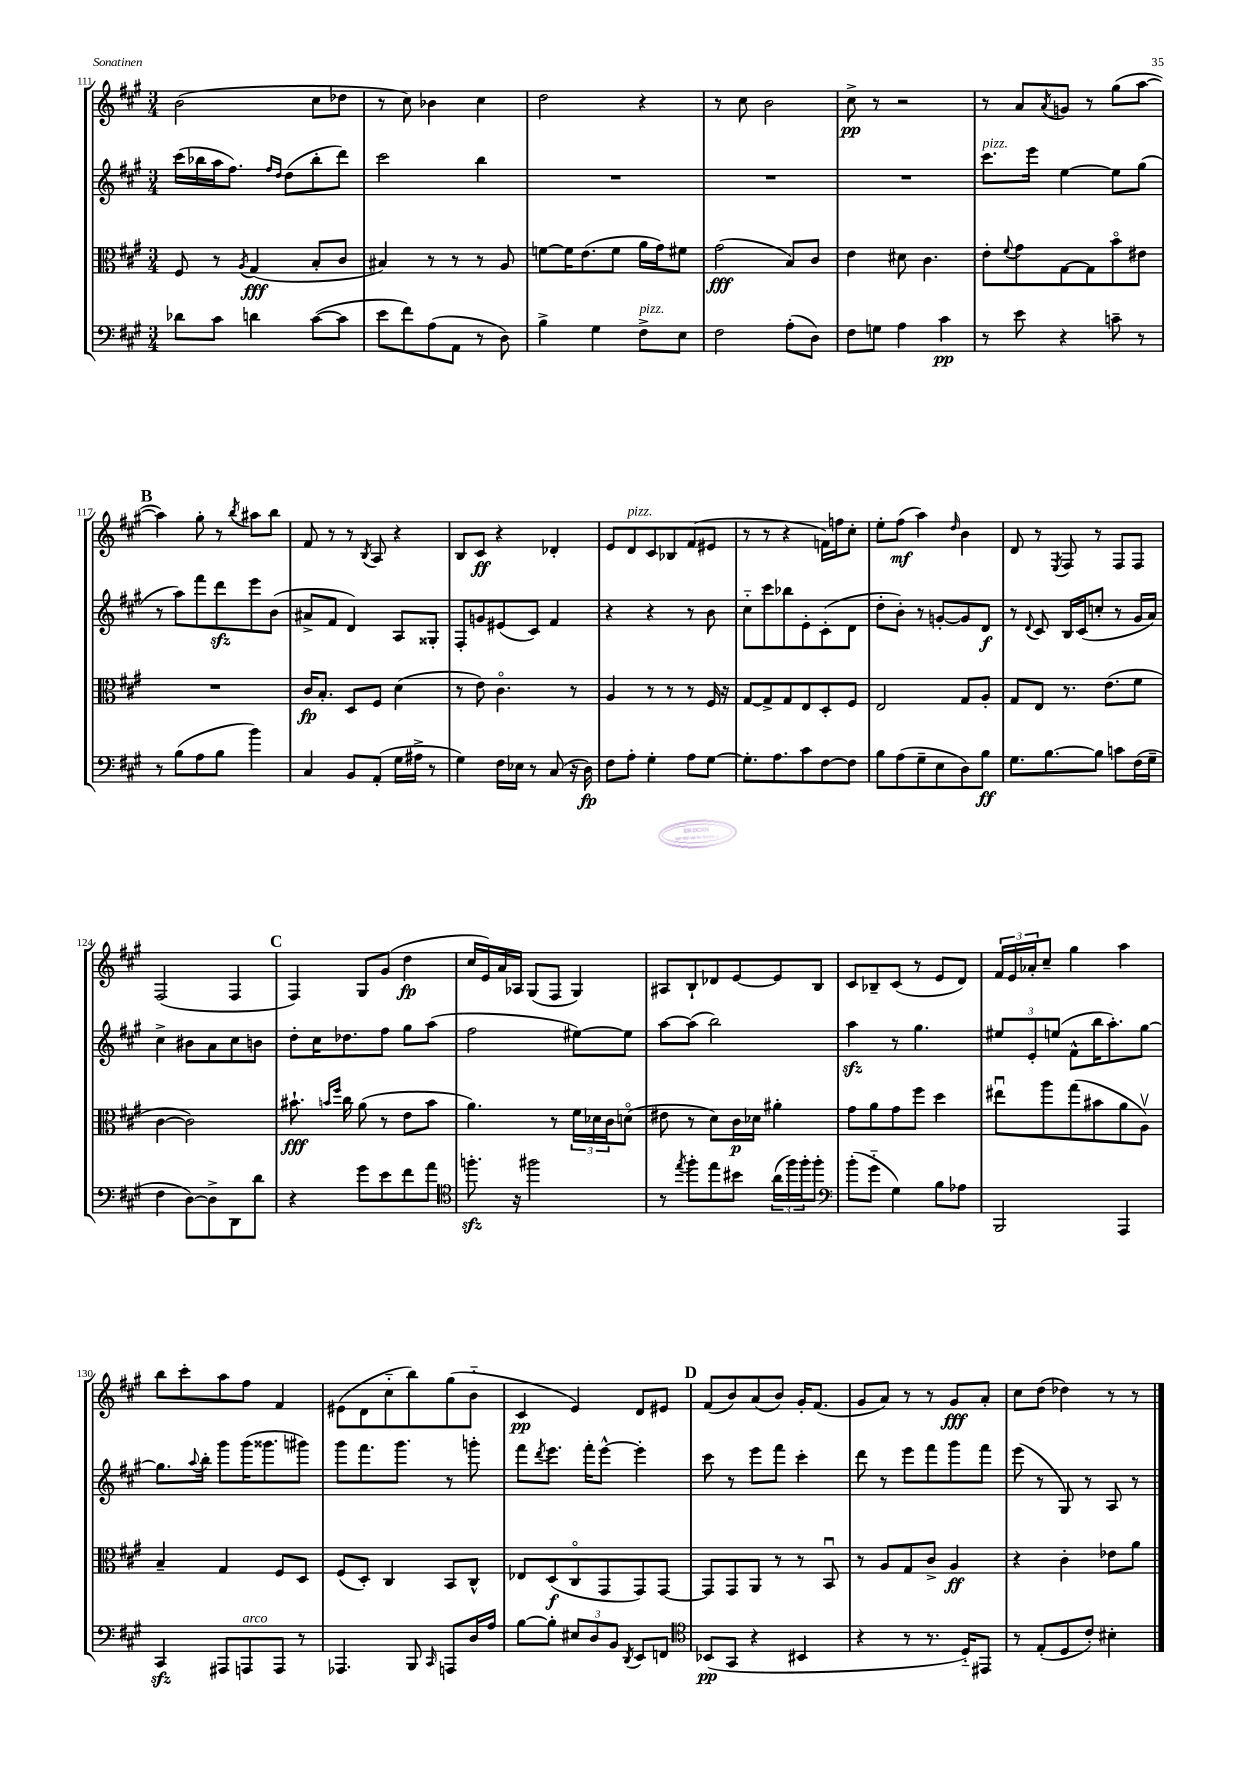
<<
\new StaffGroup <<
\new Staff = "s0" {
    \clef treble \key a \major \numericTimeSignature \time 3/4
    b'2( cis''8 des''8 |
    r8 cis''8) bes'4 cis''4 |
    d''2 r4 |
    r8 cis''8 b'2 |
    cis''8->\pp r8 r2 |
    r8 a'8 \acciaccatura { a'8 } g'8 r8 gis''8( a''8~ |
    \mark \markup { \bold "B" } a''4) gis''8-. r8 \acciaccatura { b''8 } ais''8 b''8 |
    fis'8 r8 r8 \acciaccatura { b8 } a8 r4 |
    b8 cis'8\ff r4 des'4-. |
    e'8 d'8^\markup { \italic "pizz." } cis'8 bes8 fis'8( eis'8 |
    r8 r8 r4 f'16) f''16 cis''8-. |
    e''8-. fis''8\mf( a''4) \grace { d''16 } b'4 |
    d'8 r8 \acciaccatura { e8 } fis8 r8 fis8 fis8 |
    fis2( fis4 |
    \mark \markup { \bold "C" } fis4) gis8 gis'8( d''4\fp |
    cis''16 e'16) a'16 aes16 gis8( fis8 gis4) |
    ais8 b8-! des'8 e'8~ e'8 b8 |
    cis'8 bes8-- cis'8( r8 e'8 d'8) |
    \tuplet 3/2 { fis'16 e'16 aes'16-. } cis''8-- gis''4 a''4 |
    b''8 cis'''8-. a''8 fis''8 fis'4 |
    eis'8( d'8 cis''8-_ b''8) gis''8( b'8-_ |
    cis'4\pp e'4) d'8 eis'8 |
    \mark \markup { \bold "D" } fis'8( b'8) a'8( b'8) gis'16-. fis'8.( |
    gis'8 a'8) r8 r8 gis'8\fff a'8-. |
    cis''8 d''8( des''4) r8 r8 \bar "|." |
}
\new Staff = "s1" {
    \clef treble \key a \major \numericTimeSignature \time 3/4
    cis'''16( bes''16 a''16 fis''8.) \grace { fis''16 d''16 } d''8( bes''8-. d'''8) |
    cis'''2 b''4 |
    R2. |
    R2. |
    R2. |
    cis'''8.^\markup { \italic "pizz." } e'''16 e''4~ e''8 gis''8( |
    \mark \markup { \bold "B" } r8 a''8) fis'''8 d'''8\sfz e'''8 b'8( |
    ais'8-> fis'8 d'4) a8 gisis8-. |
    fis8-. g'8 eis'8( cis'8) fis'4 |
    r4 r4 r8 b'8 |
    cis''8-_ cis'''8 bes''8 e'8-. cis'8-.( d'8 |
    d''8-. b'8-.) r8 g'8~-. g'8 d'8\f |
    r8 \appoggiatura { d'8 } cis'8 b16 cis'16( c''8-. r8 gis'16 a'16) |
    cis''4-> bis'8 a'8 cis''8 b'8 |
    \mark \markup { \bold "C" } d''8-. cis''16 des''8. fis''8 gis''8 a''8( |
    fis''2 eis''8~) eis''8 |
    a''8~ a''8( b''2) |
    a''4\sfz r8 gis''4. |
    \tuplet 3/2 { eis''8 e'8-. e''8( } fis'8-^ b''16 a''8.-.) gis''8~ |
    gis''8. \appoggiatura { a''8 } b''16-. gis'''8 gis'''16( gisis'''8. gis'''8) |
    gis'''8 fis'''8. gis'''8. r8 g'''8-. |
    fis'''8 \acciaccatura { d'''8 } e'''8. fis'''16-. e'''8~-^ e'''4-. |
    \mark \markup { \bold "D" } cis'''8 r8 e'''8 fis'''8 cis'''4-. |
    d'''8 r8 e'''8 fis'''8 gis'''8 fis'''8 |
    e'''8( r8 gis8) r8 a8 r8 \bar "|." |
}
\new Staff = "s2" {
    \clef alto \key a \major \numericTimeSignature \time 3/4
    fis8 r8 \acciaccatura { a8 } gis4\fff( b8-. cis'8 |
    bis4) r8 r8 r8 a8 |
    f'8~ f'16 e'8.( f'8 a'16 gis'16) fis'8 |
    gis'2\fff( b8) cis'8 |
    e'4 dis'8 cis'4. |
    e'8-. \appoggiatura { fis'8 } gis'8 gis8~ gis8 b'8\flageolet eis'8 |
    \mark \markup { \bold "B" } R2. |
    cis'16\fp b8.-. d8 fis8 d'4( |
    r8 e'8) cis'4.\flageolet r8 |
    a4 r8 r8 r8 fis16 r16 |
    gis8~ gis8-> gis8 e8 d8-. fis8 |
    e2 gis8 a8-. |
    gis8 e8 r8. e'8.( fis'8 |
    cis'4~ cis'2) |
    \mark \markup { \bold "C" } bis'8.-!\fff \grace { b'16 fis''16 } cis''16 a'8( r8 e'8 b'8 |
    a'4.) r8 \tuplet 3/2 { fis'16 des'16 cis'16 } d'8\flageolet( |
    eis'8 r8 d'8) cis'16\p des'16 ais'4-. |
    gis'8 a'8 gis'8 fis''8 d''4 |
    eis''8\downbow a''8 gis''8( bis'8 a'8 a8\upbow) |
    b4-- gis4 fis8 d8 |
    fis8( d8-.) cis4 b,8 cis8-^ |
    ees8 d8\f( cis8\flageolet gis,8 gis,8) gis,8~ |
    \mark \markup { \bold "D" } gis,8 gis,8 a,8 r8 r8 b,8\downbow |
    r8 a8 gis8 cis'8-> a4\ff |
    r4 cis'4-. ees'8 a'8 \bar "|." |
}
\new Staff = "s3" {
    \clef bass \key a \major \numericTimeSignature \time 3/4
    des'8 cis'8 d'4 cis'8~( cis'8 |
    e'8 fis'8) a8( a,8 r8 d8) |
    b4-> gis4 fis8->^\markup { \italic "pizz." } e8 |
    fis2 a8-.( d8) |
    fis8 g8 a4 cis'4\pp |
    r8 e'8 r4 c'8-- r8 |
    \mark \markup { \bold "B" } r8 b8( a8 b8 b'4) |
    cis4 b,8 a,8-.( gis16 ais16-> r8 |
    gis4) fis16 ees16 r8 cis8( r16 d16\fp) |
    fis8 a8-. gis4-. a8 gis8~ |
    gis8.-. a8. cis'8 fis8~ fis8 |
    b8 a8( gis8-- e8 d8) b8\ff |
    gis8. b8.~ b8 c'8 fis16( gis16-- |
    fis4 d8~) d8-> d,8 d'8 |
    \mark \markup { \bold "C" } r4 gis'8 e'8 fis'8 a'8 |
    \clef tenor f''8.-.\sfz r16 fis''2 |
    r8 \acciaccatura { e''8 } fis''8-. e''8 bis'8 \tuplet 3/2 { a'16( fis''16) fis''16-. } fis''8-. |
    \clef bass b'8-.( gis'8-_ gis4) b8 aes8 |
    b,,2 a,,4 |
    cis,4\sfz ais,,8 a,,8^\markup { \italic "arco" } a,,8 r8 |
    aes,,4. b,,8 \grace { cis,16 } a,,8 d16 a16 |
    b8~ b8-. \tuplet 3/2 { eis8 d8 b,8 } \acciaccatura { d,8 } e,8 f,8 |
    \mark \markup { \bold "D" } \clef tenor bes,8\pp( gis,8 r4 bis,4 |
    r4 r8 r8. d16-_) eis,8 |
    r8 e8-.( d8 cis'8-.) bis4-. \bar "|." |
}
>>
>>
\layout { \context { \Score currentBarNumber = #111 } }
